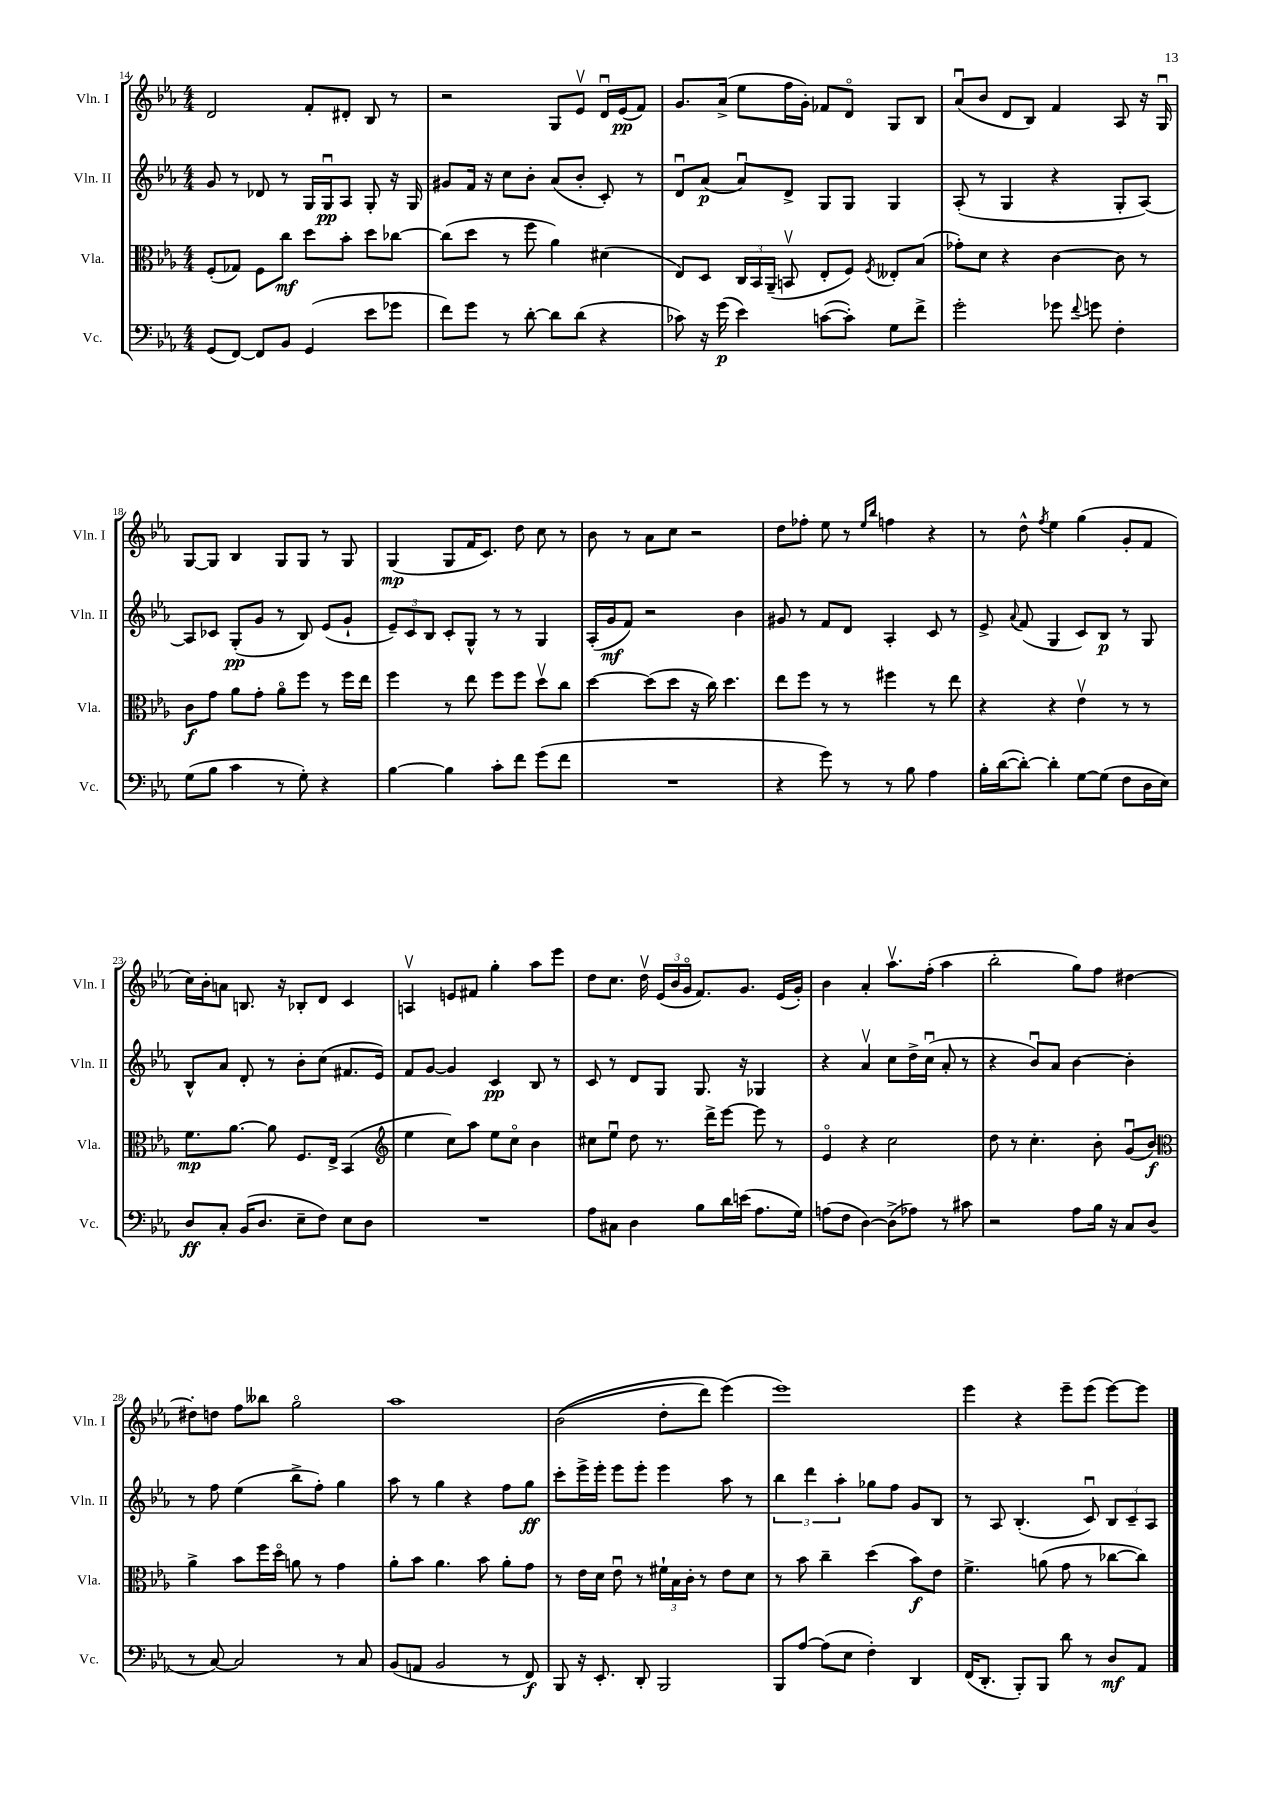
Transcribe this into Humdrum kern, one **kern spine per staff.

**kern	**kern	**kern	**kern
*staff4	*staff3	*staff2	*staff1
*clefF4	*clefC3	*clefG2	*clefG2
*k[b-e-a-]	*k[b-e-a-]	*k[b-e-a-]	*k[b-e-a-]
*M4/4	*M4/4	*M4/4	*M4/4
(8GG	(8F'	8g	2d
[8FF)	8G-)	8r	.
8FF]	8F	8d-	.
8BB-	8cc	8r	.
(4GG	8dd	16G	8f'
.	.	16Gu	.
.	8b-'	8A-	8d#'
8e-	8dd	8G'	8B-
8g-	[8cc-	16r	8r
.	.	16G	.
=	=	=	=
8f)	(8cc-]	8g#	2r
8g	8dd	16f	.
.	.	16r	.
8r	8r	8cc	.
[8d'	8ff	8b-'	.
8d]	4a-)	(8a-	8G
(8d	.	8b-'	8e-v
4r	(4d#	8c')	16du
.	.	.	(16e-
.	.	8r	8f)
=	=	=	=
8c-)	8E-)	8du	8.g
16r	8D	(8a-	.
(16g	.	.	(16a-^
4e-)	24C	8a-u)	8ee-
.	24BB-	.	.
.	(24AA-~	.	.
.	8BBv	8d^	16ff
.	.	.	16g')
([8c	8E-'	8G	8f-
8c'])	8F)	8G	8do
.	8qF	.	.
8G	8E--'	4G	8G
8f^	(8B-	.	8B-
=	=	=	=
2g'	8g-')	(8A-'	(8a-u
.	8d	8r	8b-
.	4r	4G	8d
.	.	.	8B-)
8g-	[4c	4r	4f
8qqf	.	.	.
8g	.	.	.
4F'	8c]	8G'	8A-
.	8r	[8A-)	16r
.	.	.	16Gu
=	=	=	=
(8G	8c	8A-]	[8G
8B-	8g	8c-	8G]
4c	8a-	(8G'	4B-
.	8g'	8g	.
8r	8a-o	8r	8G
8G')	8ff	8B-)	8G
4r	8r	(8e-	8r
.	16ff	8g`	8G
.	16ee-	.	.
=	=	=	=
[4B-	4ff	12e-~)	(4G
.	.	12c	.
.	.	12B-	.
4B-]	8r	8c'	8G
.	8ee-	8G^^	16f
.	.	.	8.c)
8c'	8ff	8r	.
8f	8ff	8r	8dd
(8g	8ddv	4G	8cc
8f	8cc	.	8r
=	=	=	=
1r	[4dd	(16A-'	8b-
.	.	16g	.
.	.	8f)	8r
.	(8dd]	2r	8a-
.	8dd	.	8cc
.	16r	.	2r
.	16cc)	.	.
.	4.dd	.	.
.	.	4b-	.
=	=	=	=
4r	8ee-	8g#	8dd
.	8ff	8r	8ff-'
8g)	8r	8f	8ee-
8r	8r	8d	8r
.	.	.	16qqee-
.	.	.	16qqbb-
8r	4ff#	4A-'	4ff
8B-	.	.	.
4A-	8r	8c	4r
.	8ee-	8r	.
=	=	=	=
16B-'	4r	8e-^	8r
([16d	.	.	.
.	.	8qqa-	.
8d'_)	.	(8f	8dd^^
.	.	.	8qff
4d']	4r	4G	4ee-
[8G	4e-v	8c)	(4gg
(8G]	.	8B-	.
8F	8r	8r	8g'
16D	8r	8G	8f
16E-)	.	.	.
=	=	=	=
8D	8.f	8B-^^	16cc)
.	.	.	16b-'
8C'	.	8a-	8a
.	[8.a-	.	.
(16BB-	.	8d'	8.B
8.D	.	.	.
.	8a-]	8r	.
.	.	.	16r
8E-~	8.F	8b-'	8B-'
8F)	.	(8cc	8d
.	16E-^	.	.
8E-	(4BB-	8.f#	4c
8D	.	.	.
.	.	16e-)	.
=	=	=	=
*	*clefG2	*	*
1r	4ee-	8f	4Av
.	.	[8g	.
.	8cc)	4g]	8e
.	8aa-	.	8f#
.	8ee-	4c	4gg'
.	8cco	.	.
.	4b-	8B-	8aa-
.	.	8r	8eee-
=	=	=	=
8A-	8cc#	8c	8dd
8C#	8ee-u	8r	8.cc
4D	8dd	8d	.
.	.	.	16ddv
.	8.r	8G	(24e-
.	.	.	24b-
.	.	.	24go
8B-	.	8.G	8.f)
.	16ddd^	.	.
16d	[8eee-	.	.
(16e	.	16r	8.g
8.A-	8eee-]	4G-	.
.	8r	.	(16e-
16G)	.	.	16g')
=	=	=	=
(8A	4e-o	4r	4b-
8F	.	.	.
[4D)	4r	4a-v	4a-'
(8D^]	2cc	8cc	8.aa-v
8A-)	.	16dd^	.
.	.	(16ccu	(16ff'
8r	.	8a-'	4aa-
8c#	.	8r	.
=	=	=	=
2r	8dd	4r	2bb-'
.	8r	.	.
.	4.cc'	8b-u)	.
.	.	8a-	.
8A-	.	[4b-	8gg)
16B-	8b-'	.	8ff
16r	.	.	.
8C	(8gu	4b-']	[4dd#
(8D	8b-)	.	.
=	=	=	=
*	*clefC3	*	*
8r	4a-^	8r	8dd#']
[8C)	.	8ff	8dd
2C]	8b-	(4ee-	8ff
.	16ff	.	8bb--
.	16ddo	.	.
.	8a	8bb-^	2ggo
.	8r	8ff')	.
8r	4g	4gg	.
8C	.	.	.
=	=	=	=
(8BB-	8a-'	8aa-	1aa-
8AA	8b-	8r	.
2BB-	4.a-	4gg	.
.	.	4r	.
.	8b-	.	.
8r	8a-'	8ff	.
8FF)	8g	8gg	.
=	=	=	=
8BBB-	8r	8ccc'	&((2b-
16r	16e-	16eee-^	.
8.EE-'	16d	16eee-'	.
.	8e-u	8eee-	.
8DD'	8r	8eee-'	.
2BBB-	24f#`	4eee-	8dd'
.	24B-	.	.
.	24c'	.	.
.	8r	.	8ddd)
.	8e-	8aa-	(4eee-&)
.	8d	8r	.
=	=	=	=
8BBB-	8r	6bb-	1eee-)
[8A-	8b-	.	.
.	.	6ddd	.
(8A-]	4cc~	.	.
.	.	6aa-'	.
8E-	.	.	.
4F')	(4dd	8gg-	.
.	.	8ff	.
4DD	8b-)	8g	.
.	8e-	8B-	.
=	=	=	=
(16FF	4.f^	8r	4eee-
8.DD'	.	.	.
.	.	8A-	.
8BBB-')	.	(4.B-'	4r
8BBB-	(8a	.	.
8d	8g	.	8eee-~
8r	8r	8cu)	(8eee-
8D	[8cc-	12B-	[8eee-)
.	.	12c~	.
8AA-	8cc-])	.	8eee-]
.	.	12A-	.
==	==	==	==
*-	*-	*-	*-
